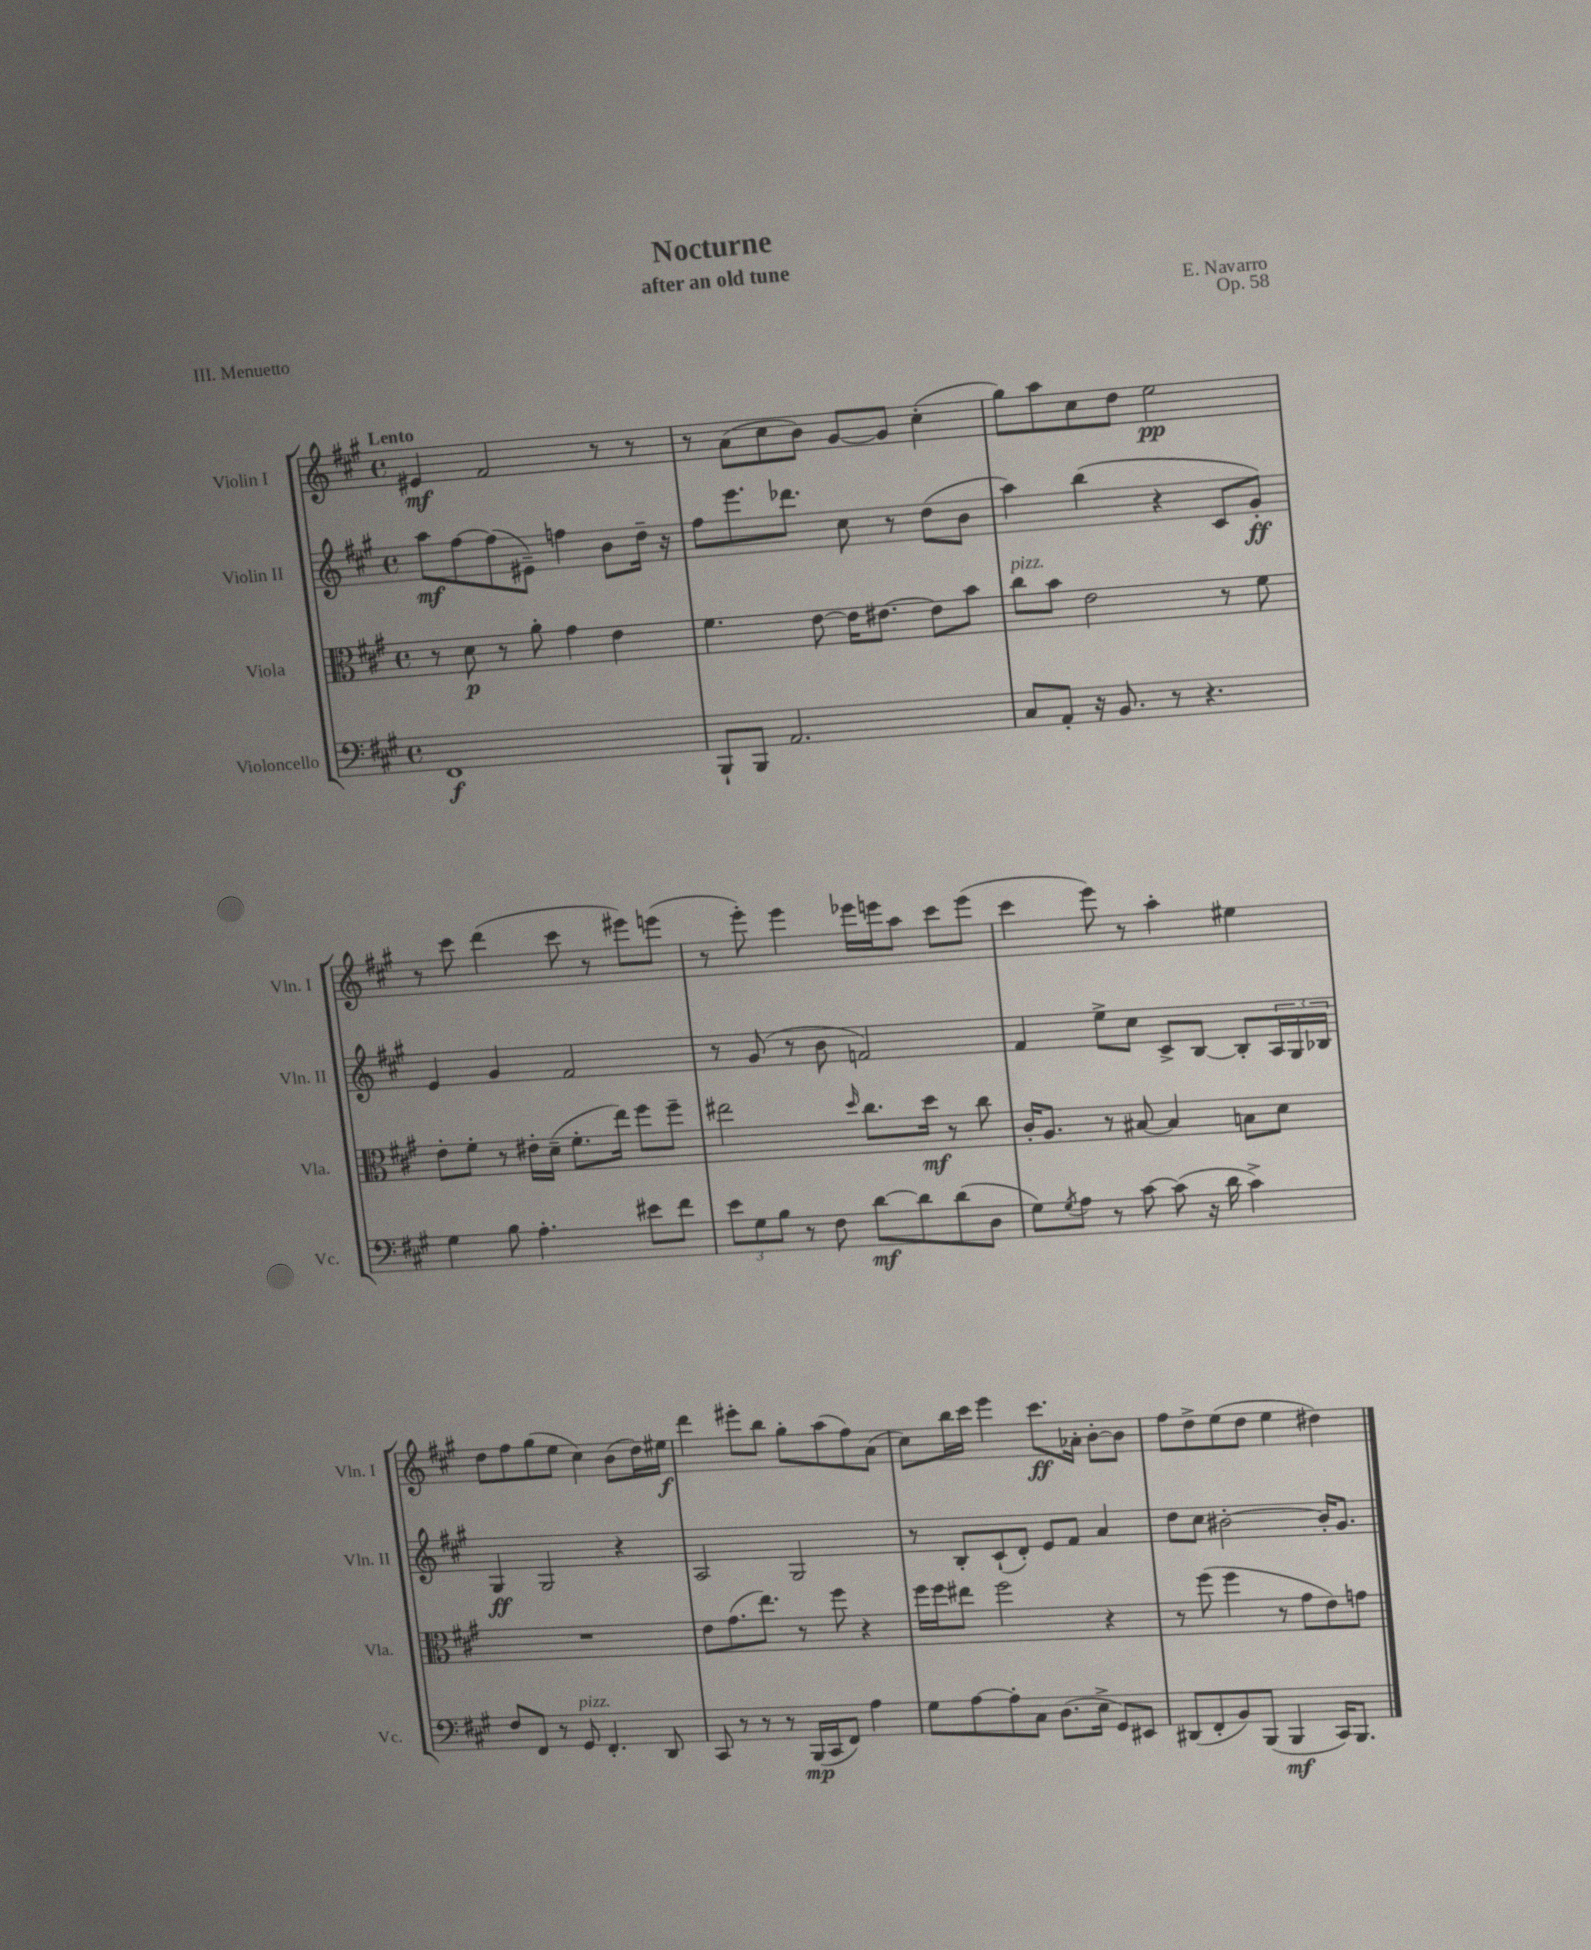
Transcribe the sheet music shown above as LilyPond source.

\header { title = "Nocturne" composer = "E. Navarro" subtitle = "after an old tune" opus = "Op. 58" piece = "III. Menuetto" }
<<
\new StaffGroup <<
\new Staff = "s0" \with { instrumentName = "Violin I" shortInstrumentName = "Vln. I" } {
    \clef treble \key a \major \defaultTimeSignature \time 4/4 \tempo "Lento"
    eis'4\mf fis'2 r8 r8 |
    r8 a'8( cis''8 b'8) gis'8~ gis'8 cis''4-.( |
    gis''8) a''8 cis''8 d''8 e''2\pp |
    r8 cis'''8 d'''4( cis'''8 r8 eis'''8) e'''8( |
    r8 e'''8-.) e'''4 ees'''16 e'''16 a''8 cis'''8 e'''8( |
    cis'''4 e'''8) r8 a''4-. eis''4 |
    d''8 fis''8 gis''8( e''8 cis''4) b'8( d''16) eis''16\f |
    d'''4 eis'''8-. b''8 gis''8-. a''8( fis''8) a'8( |
    cis''8) b''16 cis'''16 e'''4 cis'''8.\ff aes'16-. b'8~-. b'8 |
    fis''8 d''8-> e''8( d''8 e''4 dis''4) \bar "|." |
}
\new Staff = "s1" \with { instrumentName = "Violin II" shortInstrumentName = "Vln. II" } {
    \clef treble \key a \major \defaultTimeSignature \time 4/4
    a''8\mf fis''8~ fis''8( eis'8--) f''4 b'8 d''16-- r16 |
    fis''8 e'''8. des'''8. cis''8 r8 d''8( b'8 |
    a''4) b''4( r4 cis'8 gis'8-.\ff) |
    e'4 gis'4 fis'2 |
    r8 gis'8( r8 b'8 f'2) |
    fis'4 e''8-> cis''8 cis'8-> b8~ b8-. \tuplet 3/2 { a16 gis16 bes16 } |
    gis4\ff gis2 r4 |
    a2 gis2 |
    r8 b8-. cis'8-!( d'8-.) e'8 fis'8 a'4 |
    d''8 cis''8 bis'2~-. bis'16-. gis'8. \bar "|." |
}
\new Staff = "s2" \with { instrumentName = "Viola" shortInstrumentName = "Vla." } {
    \clef alto \key a \major \defaultTimeSignature \time 4/4
    r8 d'8\p r8 a'8-. gis'4 e'4 |
    fis'4. e'8~ e'16 eis'8.~ eis'8 b'8 |
    cis''8^\markup { \italic "pizz." } b'8 e'2 r8 fis'8 |
    e'8-. fis'8-. r8 eis'16-. d'16--( fis'8.-. e''16) fis''8 fis''8-- |
    eis''2 \grace { d''16 } cis''8. d''16\mf r8 cis''8 |
    cis'16-. a8. r8 bis8~ bis4 b8 d'8 |
    R1 |
    e'8 gis'8.( e''8.) r8 fis''8 r4 |
    fis''16 fis''16 eis''8 fis''2 r4 |
    r8 fis''8( fis''4 r8 gis'8 e'8) g'8 \bar "|." |
}
\new Staff = "s3" \with { instrumentName = "Violoncello" shortInstrumentName = "Vc." } {
    \clef bass \key a \major \defaultTimeSignature \time 4/4
    fis,1\f |
    b,,8-! b,,8 a,2. |
    cis8 a,8-. r16 b,8. r8 r4. |
    gis4 b8 a4.-. eis'8 fis'8 |
    \tuplet 3/2 { e'8 gis8 b8 } r8 fis8 d'8~\mf d'8 d'8( d8 |
    gis8) \acciaccatura { gis8 } a8 r8 cis'8~ cis'8( r16 d'16 cis'4->) |
    fis8 fis,8 r8 gis,8^\markup { \italic "pizz." } fis,4.-. d,8 |
    cis,8 r8 r8 r8 b,,16\mp( cis,16 fis,8) a4 |
    gis8 a8~ a8-. cis8 d8.( e16-> gis,8) eis,8 |
    dis,8( fis,8-. b,8) b,,8( b,,4\mf cis,16) b,,8. \bar "|." |
}
>>
>>
\layout { \context { \Score \remove "Bar_number_engraver" } }
